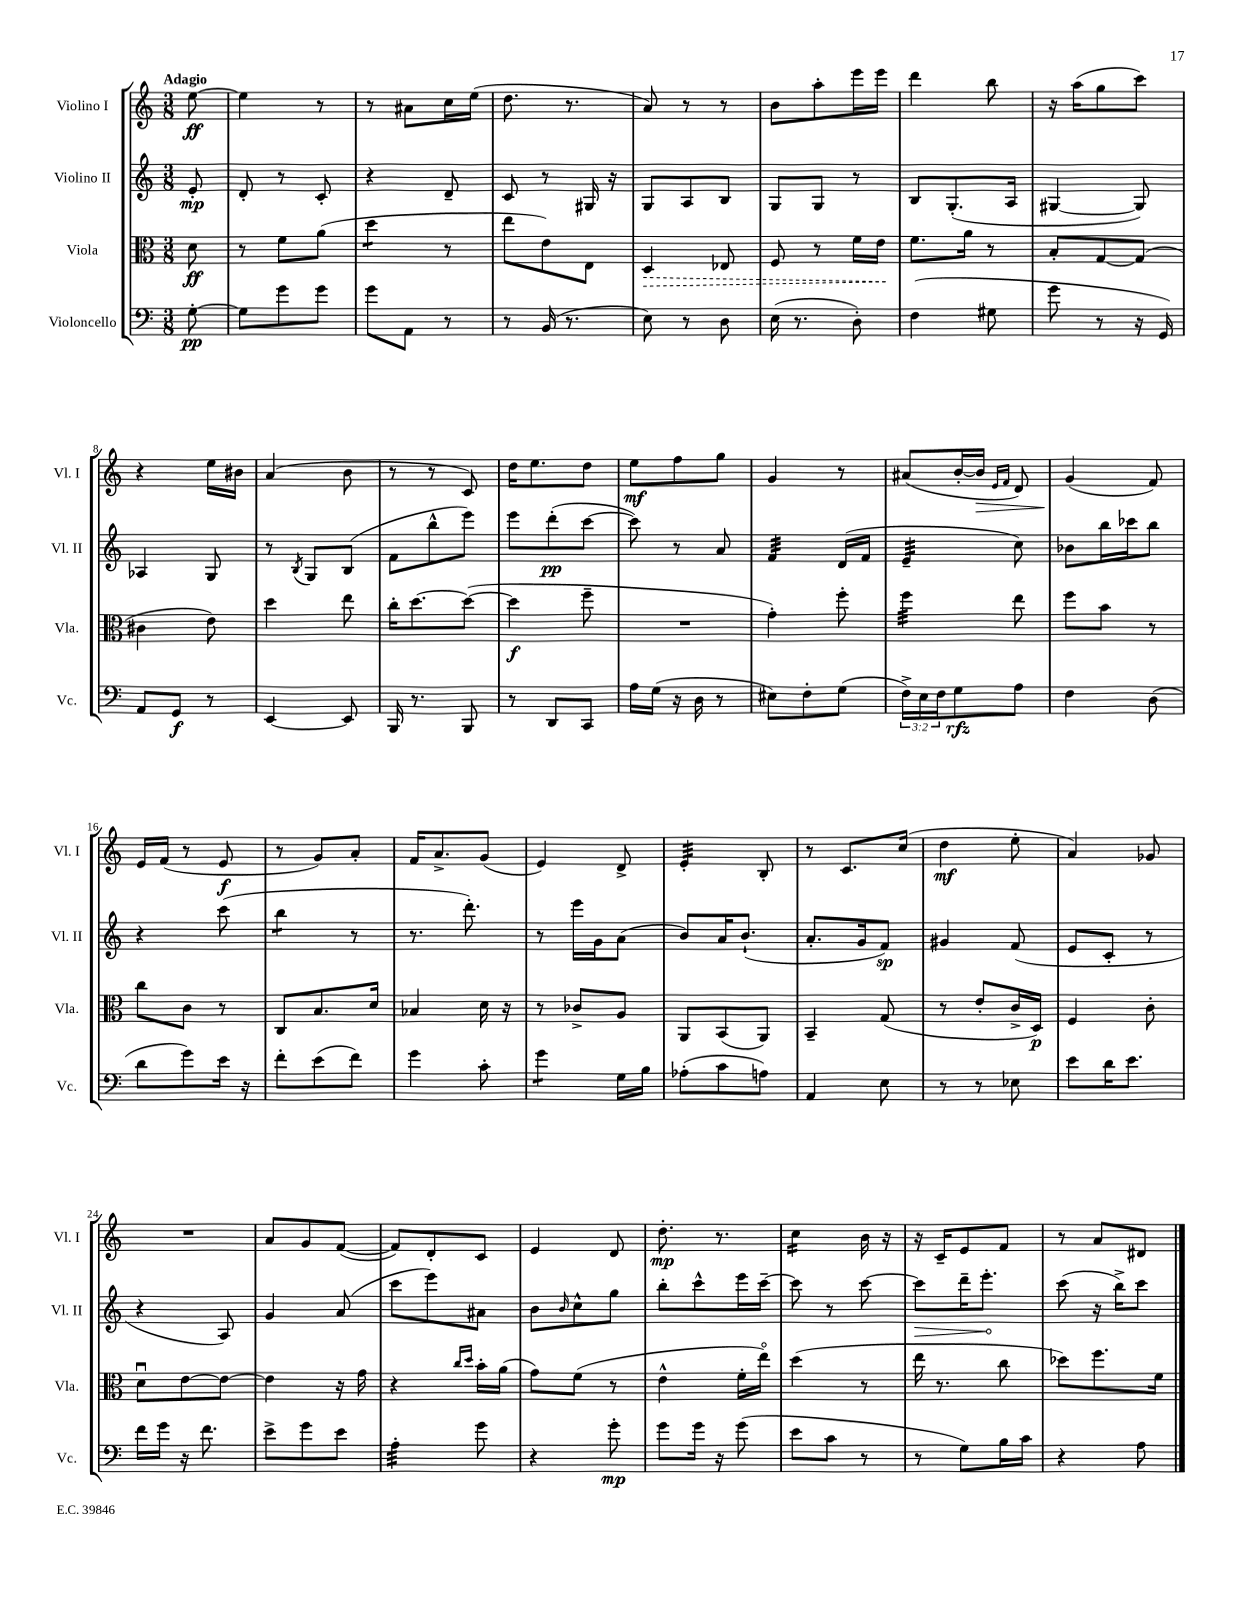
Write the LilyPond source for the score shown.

<<
\new StaffGroup <<
\new Staff = "s0" \with { instrumentName = "Violino I" shortInstrumentName = "Vl. I" } {
    \clef treble \key c \major \numericTimeSignature \time 3/8 \partial 8 \tempo "Adagio"
    e''8~\ff |
    e''4 r8 |
    r8 ais'8 c''16 e''16( |
    d''8. r8. |
    a'8) r8 r8 |
    b'8 a''8-. e'''16 e'''16 |
    d'''4 b''8 |
    r16 a''16( g''8 c'''8) |
    r4 e''16 bis'16 |
    a'4( b'8 |
    r8 r8 c'8) |
    d''16 e''8. d''8 |
    e''8\mf f''8 g''8 |
    g'4 r8 |
    ais'8( b'16~-. b'16\> \grace { e'16 f'16 } d'8) |
    g'4\!( f'8) |
    e'16 f'16( r8 e'8\f |
    r8 g'8) a'8-. |
    f'16 a'8.-> g'8( |
    e'4) d'8-> |
    e'4:32-. b8-. |
    r8 c'8. c''16( |
    d''4\mf e''8-. |
    a'4) ges'8 |
    R4. |
    a'8 g'8 f'8~( |
    f'8) d'8-. c'8 |
    e'4 d'8 |
    d''8.-.\mp r8. |
    c''4:16 b'16 r16 |
    r16 c'16-- e'8 f'8 |
    r8 a'8 dis'8 \bar "|." |
}
\new Staff = "s1" \with { instrumentName = "Violino II" shortInstrumentName = "Vl. II" } {
    \clef treble \key c \major \numericTimeSignature \time 3/8 \partial 8
    e'8-.\mp |
    d'8-. r8 c'8-. |
    r4 d'8-- |
    c'8 r8 gis16 r16 |
    g8 a8 b8 |
    g8 g8 r8 |
    b8 g8.-.( a16 |
    gis4~ gis8) |
    aes4 g8 |
    r8 \acciaccatura { b8 } g8 b8( |
    f'8 b''8-^ e'''8) |
    e'''8 d'''8-.\pp( c'''8~ |
    c'''8) r8 a'8 |
    f'4:32 d'16( f'16 |
    e'4:32-- c''8) |
    bes'8 b''16 ces'''16 b''8 |
    r4 c'''8( |
    b''4:8 r8 |
    r8. d'''8.-.) |
    r8 e'''16 g'16 a'8( |
    b'8) a'16 b'8.-!( |
    a'8.-. g'16 f'8\sp) |
    gis'4 f'8( |
    e'8 c'8-. r8 |
    r4 a8) |
    g'4 a'8( |
    c'''8 e'''8) ais'8 |
    b'8 \grace { b'16 } c''8-^ g''8 |
    b''8-. c'''8-^ e'''16 c'''16~-- |
    c'''8 r8 c'''8~ |
    \once \override Hairpin.circled-tip = ##t c'''8\> d'''16-- e'''8.-.\! |
    c'''8( r16 b''16->) c'''8 \bar "|." |
}
\new Staff = "s2" \with { instrumentName = "Viola" shortInstrumentName = "Vla." } {
    \clef alto \key c \major \numericTimeSignature \time 3/8 \partial 8
    d'8\ff |
    r8 f'8 a'8( |
    d''4:8 r8 |
    e''8 e'8) e8 |
    \once \override Hairpin.style = #'dashed-line d4\> ees8 |
    f8 r8 f'16 e'16\! |
    f'8. a'16 r8 |
    b8-. g8~ g8( |
    cis'4 e'8) |
    d''4 e''8 |
    c''16-. d''8.~ d''8~( |
    d''4\f f''8-- |
    R4. |
    g'4-.) f''8-. |
    f''4:32 e''8 |
    f''8 b'8 r8 |
    c''8 c'8 r8 |
    c8 b8. d'16 |
    bes4 d'16 r16 |
    r8 ces'8-> a8 |
    a,8 b,8( a,8) |
    b,4-- g8( |
    r8 e'8-. c'16-> d16\p) |
    f4 c'8-. |
    d'8\downbow e'8~ e'8~ |
    e'4 r16 g'16 |
    r4 \grace { c''16 d''16 } b'16-. a'16( |
    g'8) f'8( r8 |
    e'4-^ f'16-. e''16\flageolet) |
    d''4( r8 |
    e''16 r8. c''8 |
    des''8) f''8. f'16 \bar "|." |
}
\new Staff = "s3" \with { instrumentName = "Violoncello" shortInstrumentName = "Vc." } {
    \clef bass \key c \major \numericTimeSignature \time 3/8 \override Staff.TupletNumber.text = #tuplet-number::calc-fraction-text \partial 8
    g8~-.\pp |
    g8 g'8 g'8 |
    g'8 a,8 r8 |
    r8 b,16( r8. |
    e8) r8 d8 |
    e16( r8. d8-.) |
    f4( gis8 |
    g'8 r8 r16 g,16) |
    a,8 g,8\f r8 |
    e,4~ e,8 |
    b,,16 r8. b,,8 |
    r8 d,8 c,8 |
    a16 g16( r16 d16 r8 |
    eis8) f8-. g8( |
    \tuplet 3/2 { f16->) e16 f16 } g8\rfz a8 |
    f4 d8( |
    d'8 g'8) e'16 r16 |
    f'8-. e'8( f'8) |
    g'4 c'8-. |
    g'4:8 g16 b16 |
    aes8-.( c'8 a8) |
    a,4 e8 |
    r8 r8 ees8 |
    e'8 d'16 e'8. |
    f'16 g'16 r16 f'8. |
    e'8-> g'8 e'8 |
    a4:32-. g'8 |
    r4 g'8-.\mp |
    g'8 g'16 r16 g'8( |
    e'8 c'8 r8 |
    r8 g8) b16 c'16 |
    r4 a8 \bar "|." |
}
>>
>>
